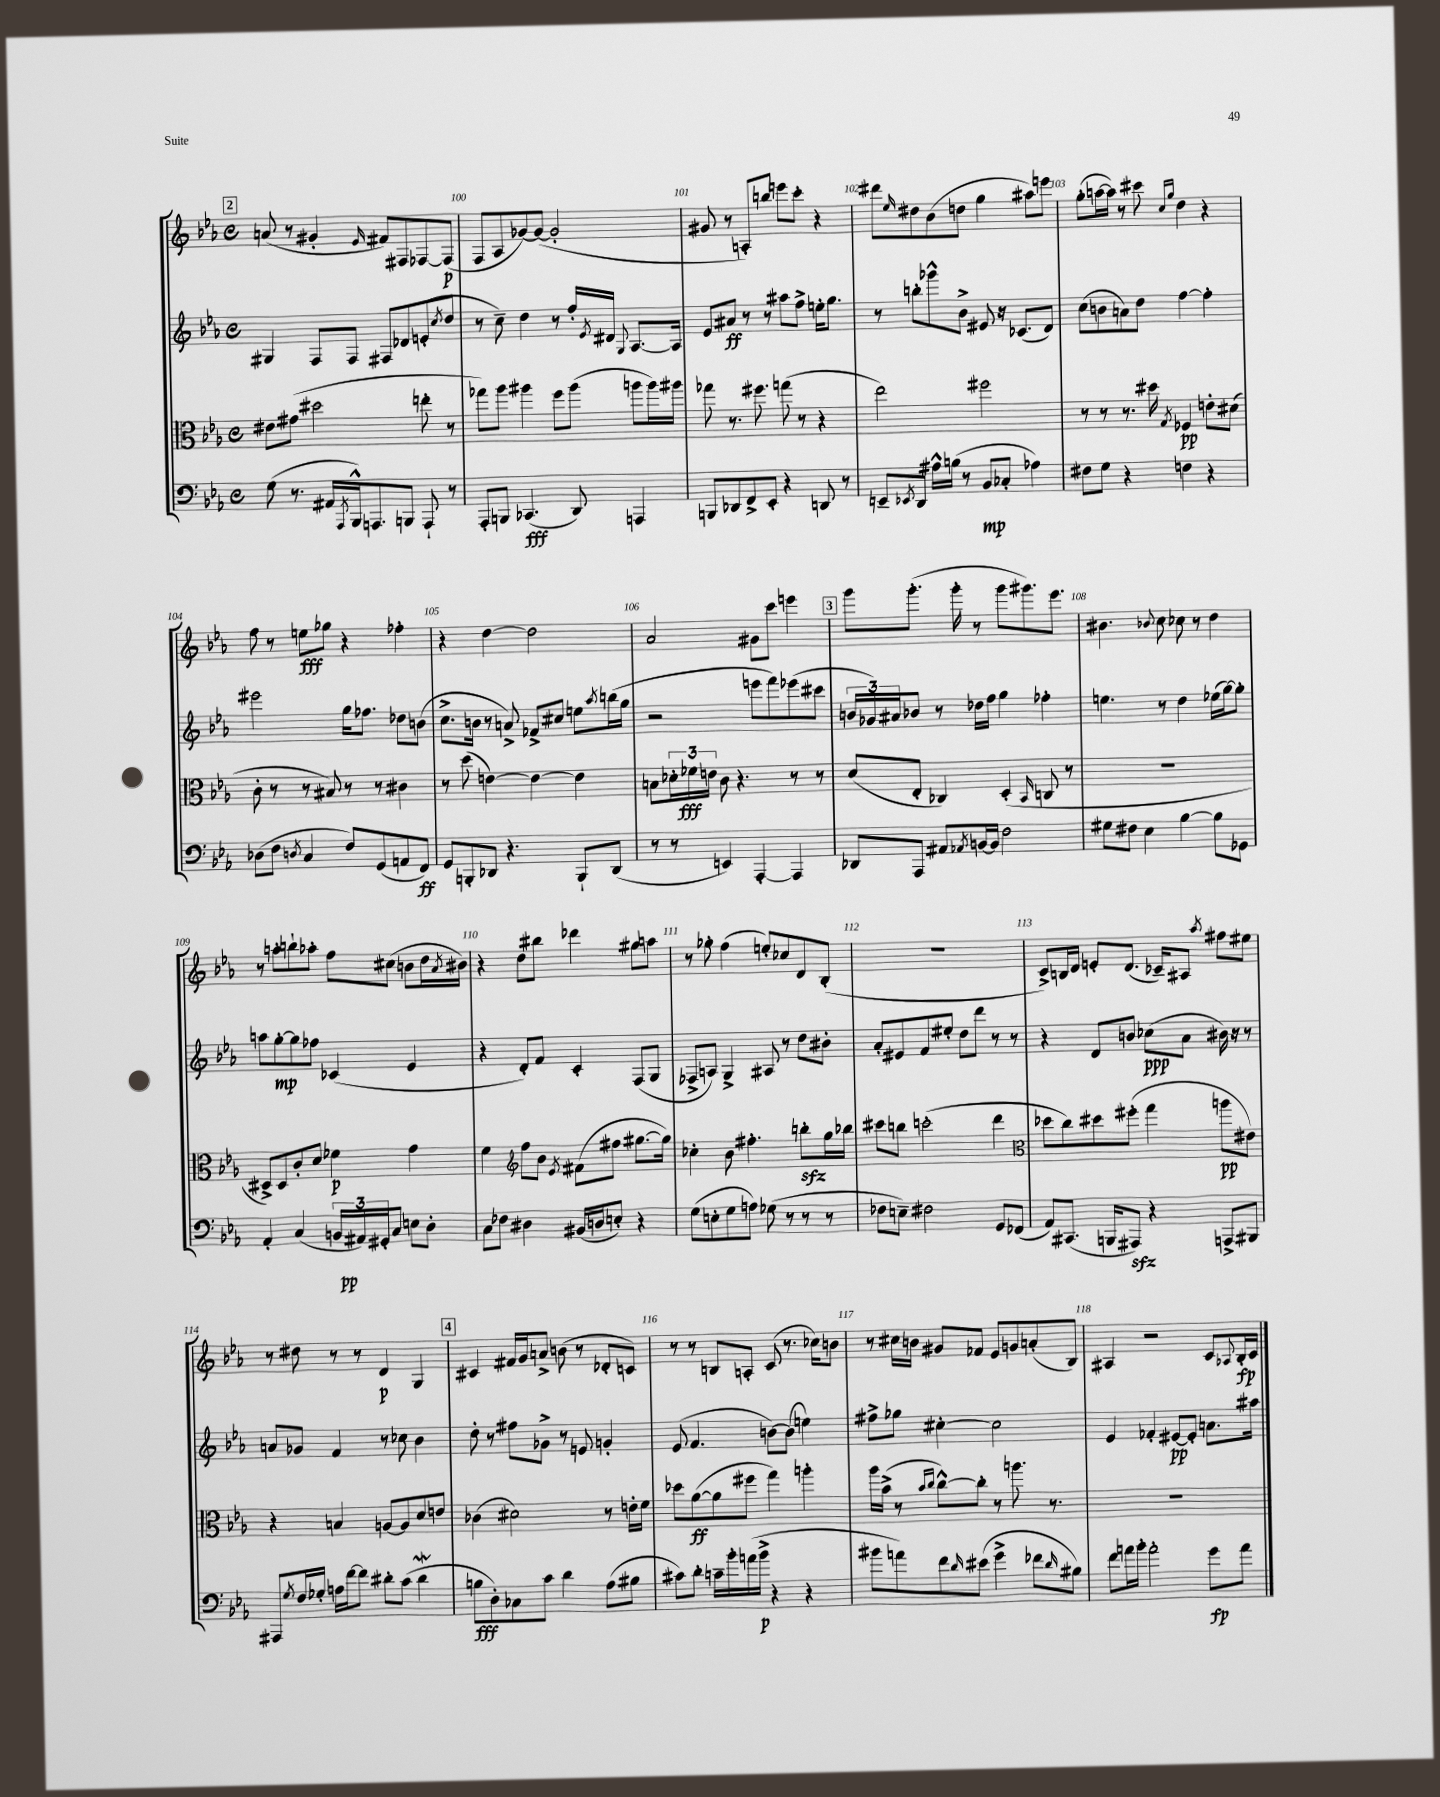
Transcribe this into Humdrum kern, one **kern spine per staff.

**kern	**kern	**kern	**kern
*staff4	*staff3	*staff2	*staff1
*clefF4	*clefC3	*clefG2	*clefG2
*k[b-e-a-]	*k[b-e-a-]	*k[b-e-a-]	*k[b-e-a-]
*M4/4	*M4/4	*M4/4	*M4/4
*met(c)	*met(c)	*met(c)	*met(c)
(8G\	8e#\L	4G#/	(8a/
8.r	(8g#\J	.	8r
.	2dd#\	8F/L	4g#'/
16AA#/LL	.	.	.
8qAAA-/	.	.	.
16BBB-^^/J)	.	8F/J	.
8.AAA/	.	.	.
.	.	.	16qqe-/
.	.	8F#/L	8f#/L)
8BBB/J	.	8d-/	8F#/
8AAA`/	8ee'\	(8e'/	[8F-/
.	.	8qcc/	.
8r	8r	8dd/J	(8F-/]J
=	=	=	=
8AAA-'/L	8gg-\L)	8r	8F/L
8BBB/J	8aa-\J	8cc~\)	8A-/
(4.CC-/	4aa#\	4dd\	[8g-/)
.	.	.	(8g-/_J
.	8ff\L	8r	2g-'/]
8DD/)	(8aa#\J	16ff'/LL	.
.	.	8qe-/	.
.	.	16d#/JJ	.
.	.	8qqG/	.
4AAA/	8aa\L	[8.A-/L	.
.	16aa\L)	.	.
.	16aa#\JJ	16A-/]Jk	.
=	=	=	=
8BBB/L	8gg-\	8e-/L	8g#/
8DD-/	8.r	8a#/J	8r
8FF^/	.	8r	8A'/L)
.	8.ff#\	.	.
8EE-'/J	.	8r	8bb/J
4r	(8gg\	8aa#\L	8eee\L
.	8r	8ff^\J	8ccc'\J
8DD/	4r	16ee'\LK	4r
.	.	8.gg\J	.
8r	.	.	.
=	=	=	=
8EE~/L	2ee-\)	8r	8ddd#\L
8qEE-/	.	.	16qqee-/
8DD/J	.	8bb'\L	8dd#\
16A#^^\LL	.	8ggg-^^\	(8b-\
(16B\JJ	.	.	.
8r	.	8b-^\J	8dd\J
8BB-/L	2ff#\	8e#/	4gg\
8C-'/J	.	16r	.
.	.	(8.c-/L	.
4A-\)	.	.	8aa#\L)
.	.	8d/J)	8eee\J
=	=	=	=
8F#\L	8r	(8cc\L	(8gg'\L
8G\J	8r	8b\	[16aa\L
.	.	.	16aa\]JJ)
4r	8.r	8a\)	8r
.	.	8dd\J	8ccc#\
.	16dd#\	.	.
.	.	.	16qqcc/LL
.	8qG/	.	16qqgg/JJ
4F\	4F-/	[4ff\	4dd\
4r	8e'\L	4ff'\]	4r
.	(8d#\J	.	.
=	=	=	=
(8D-\L	8c'\	2eee#\	8ff\
8F\J	8r	.	8r
8qD/	.	.	.
4C/	8r	.	8ee\L
.	8B#/)	.	8gg-\J
8F/L)	8r	16gg\LK	4r
.	.	8.ff-\J	.
(8GG/	8r	.	.
8AA/	4c#\	8dd-\L	4ff-'\
8FF/J)	.	(8b\J	.
=	=	=	=
8GG/L	8r	8.cc^\L	4r
8BBB'/	(8dd\	.	.
.	.	16b\Jk	.
8DD-/J	[4e\)	8r	[4dd\
4.r	.	8a^/)	.
.	4e\_	8f-^/L	2dd\]
.	.	8cc#/J	.
8BBB`/L	4e\]	8ee\L	.
.	.	8qaa-/	.
(8DD-/J	.	(16bb\L	.
.	.	16gg\JJ	.
=	=	=	=
8r	8B\L	2r	2a-/
8r	24d-'\L	.	.
.	24f-\	.	.
.	24e\JJ	.	.
4EE/)	8c\	.	.
.	4.r	.	.
[4AAA-'/	.	8eee\L	8g#\L
.	.	8fff\)	8ccc\J
4AAA-/]	8r	(8eee-\	4eee\
.	8r	8ccc#\J	.
=	=	=	=
8DD-/L	(8d/L	24b/LL	8ggg\L
.	.	24g-/)	.
.	.	24a#/J	.
8AAA-/J	8E-'/J	8b-/J	(8.ggg'\J
8AA#/L	4C-/)	8r	.
.	.	.	16ggg'\
8qAA-/	.	.	.
[16BB/L	.	16dd-\LL	8r
16BB/]JJ	.	16ff\JJ	.
2F\	(4D'/	4gg\	8ggg\L
.	.	.	8.ggg#\)
.	16qqBB-/	.	.
.	8C/	4ff-'\	.
.	.	.	8.eee-\J
.	8r	.	.
=	=	=	=
8G#\L	1r	4.ee\	4.b#\
8F#\J	.	.	.
4E-\	.	.	.
.	.	.	8qqb-/
.	.	8r	8cc\
[4B-\	.	4dd\	8cc-\
.	.	.	8r
8B-\]L	.	(16ee-\LL	4dd\
.	.	[16gg\J)	.
8GG-\J	.	8gg'\]J	.
=	=	=	=
4AA-'/	8D#^/L)	8aa\L	8r
.	8D#/	[8gg'\	8aa'\L
(4C/	8c'/	8gg\]	8bb`\
.	8d/J	8ff-\J	8aa-'\J
24BB/LL	4f-\	(4c-/	8ff\L
24AA#/)	.	.	.
24GG#'/J	.	.	.
8C/J	.	.	(8cc#\J
8E\L	4g\	4e-/	8b\L
8D'\J	.	.	16dd\L
.	.	.	8qa-/
.	.	.	16b#\JJ)
=	=	=	=
8C\L	4f\	4r	4r
8F-\J	.	.	.
*	*clefG2	*	*
4D#\	8ff\L	8d'/L)	8dd\L
.	8b-\J	8f/J	8bb#\J
.	8qe-/	.	.
(16BB#/LL	(8f#\L	4c'/	4ddd-\
16D/J	.	.	.
8E'/J)	8ff#\J	.	.
4r	[8.gg#\L	(8F/L	8gg#\L
.	.	8G/J	8aa\J
.	16gg#\]Jk)	.	.
=	=	=	=
(8G\L	4cc-'\	8F-^/L	8r
8E'\	.	8A/J)	8gg-'\
8G\	8b-\	4G^/	(4ff\
8A\J)	4.ff#'\	.	.
(8G-\	.	8A#/	8ee'/L)
8r	.	8r	8cc-/
8r	8bb'\L	8dd\L	8d/
8r	16gg\L	8b#'\J	(8B-'/J
.	16bb-\JJ	.	.
=	=	=	=
8F-\L	8ccc#\L	8a-'/L	1r
8E~\J)	8bb\J	8e#/	.
2F#\	(2ccc'\	8f/	.
.	.	8ee#'/J	.
.	.	8dd\L	.
.	.	8ddd\J	.
8GG/L	4ddd\	8r	.
(8FF-/J	.	8r	.
=	=	=	=
*	*clefC3	*	*
8AA-/L)	8dd-\L	4r	8c^/L)
(8.CC#/J	8cc\)	.	16B/L
.	.	.	16d/JJ
.	8dd#\	8d/L	8e'/L
16BBB/LK	.	.	.
8AAA#/J)	(8ff#'\J	8b/J	(8.d/J
4r	4gg\	(8cc-\L	.
.	.	.	16c-~/LK)
.	.	8a-\J	8A#/J
.	.	.	8qaa-/
8AAA^/L	8aa\L	16b#\)	8ff#\L
.	.	16r	.
8BBB#/J	8e#\J)	8r	8ee#\J
=	=	=	=
8AAA#/L	4r	8a/L	8r
8qG/	.	.	.
16F/L	.	8g-/J	8dd#\
16G-'/JJ	.	.	.
16A\LL	4B/	4f/	8r
[16f\J	.	.	.
8f\]J	.	.	8r
8d#'\L	[8A/L	8r	4d/
(8c\J	8A/]	8cc-\	.
4d#\	8d/	4b-\	4G/
.	8e/J	.	.
=	=	=	=
8B\L	(4c-\	8dd'\	4c#/
8D'\)	.	8r	.
8C-\	2d#\)	8ff#\L	16f#/LL
.	.	.	16g/J
8c\J	.	8g-^\J	8a^/J
4d\	.	8r	(8b\
.	.	8e/	8r
(8A-\L	8r	4g'/	8d-'/L
8B#\J	16e'\LL	.	8c/J)
.	16f\JJ	.	.
=	=	=	=
8c#\L)	8dd-\L	(8e-/	8r
8d'\J	([8a-\	4.f/	8r
16c~\LL	8a-\]	.	8B/L
16b-'\	.	.	.
(16a\	8ff#\J	.	8A'/J
16b-^\JJ	.	.	.
4r	4gg\)	[8b\L)	(8c/
.	.	(8b\]J	8.r
4r	4aa'\	4ee\)	.
.	.	.	16cc-\LK)
.	.	.	8b\J
=	=	=	=
8b#\L	16aa-\LL	8ff#^\L	8r
.	(16b-^\JJ	.	.
8a\)	8r	8gg-\J	16cc#\LL
.	.	.	16b\JJ
.	16qqb-/LL	.	.
.	16qqcc/JJ	.	.
8f\	[8cc^^\L)	[4cc#'\	8g#/L
16qqd/	.	.	.
(8e#\J	8cc'\]J	.	8f-/J
4g^\	8r	2cc#\]	8e-/L
.	8.aa\	.	8g/
8f-\L	.	.	(8a'/
.	8.r	.	.
16qqd/	.	.	.
8B#\J)	.	.	8B-/J)
=	=	=	=
8f\L	1r	4e-/	4A#/
16a\L	.	.	.
16b-'\JJ	.	.	.
2a'\	.	4f-'/	2r
.	.	[8e#/L	.
.	.	8e#'/]J	.
8g\L	.	8.a\L	8c/L
.	.	.	8qqA-/
8a\J	.	.	16B-'/L
.	.	16aa#\Jk	16c/JJ
==	==	==	==
*-	*-	*-	*-
